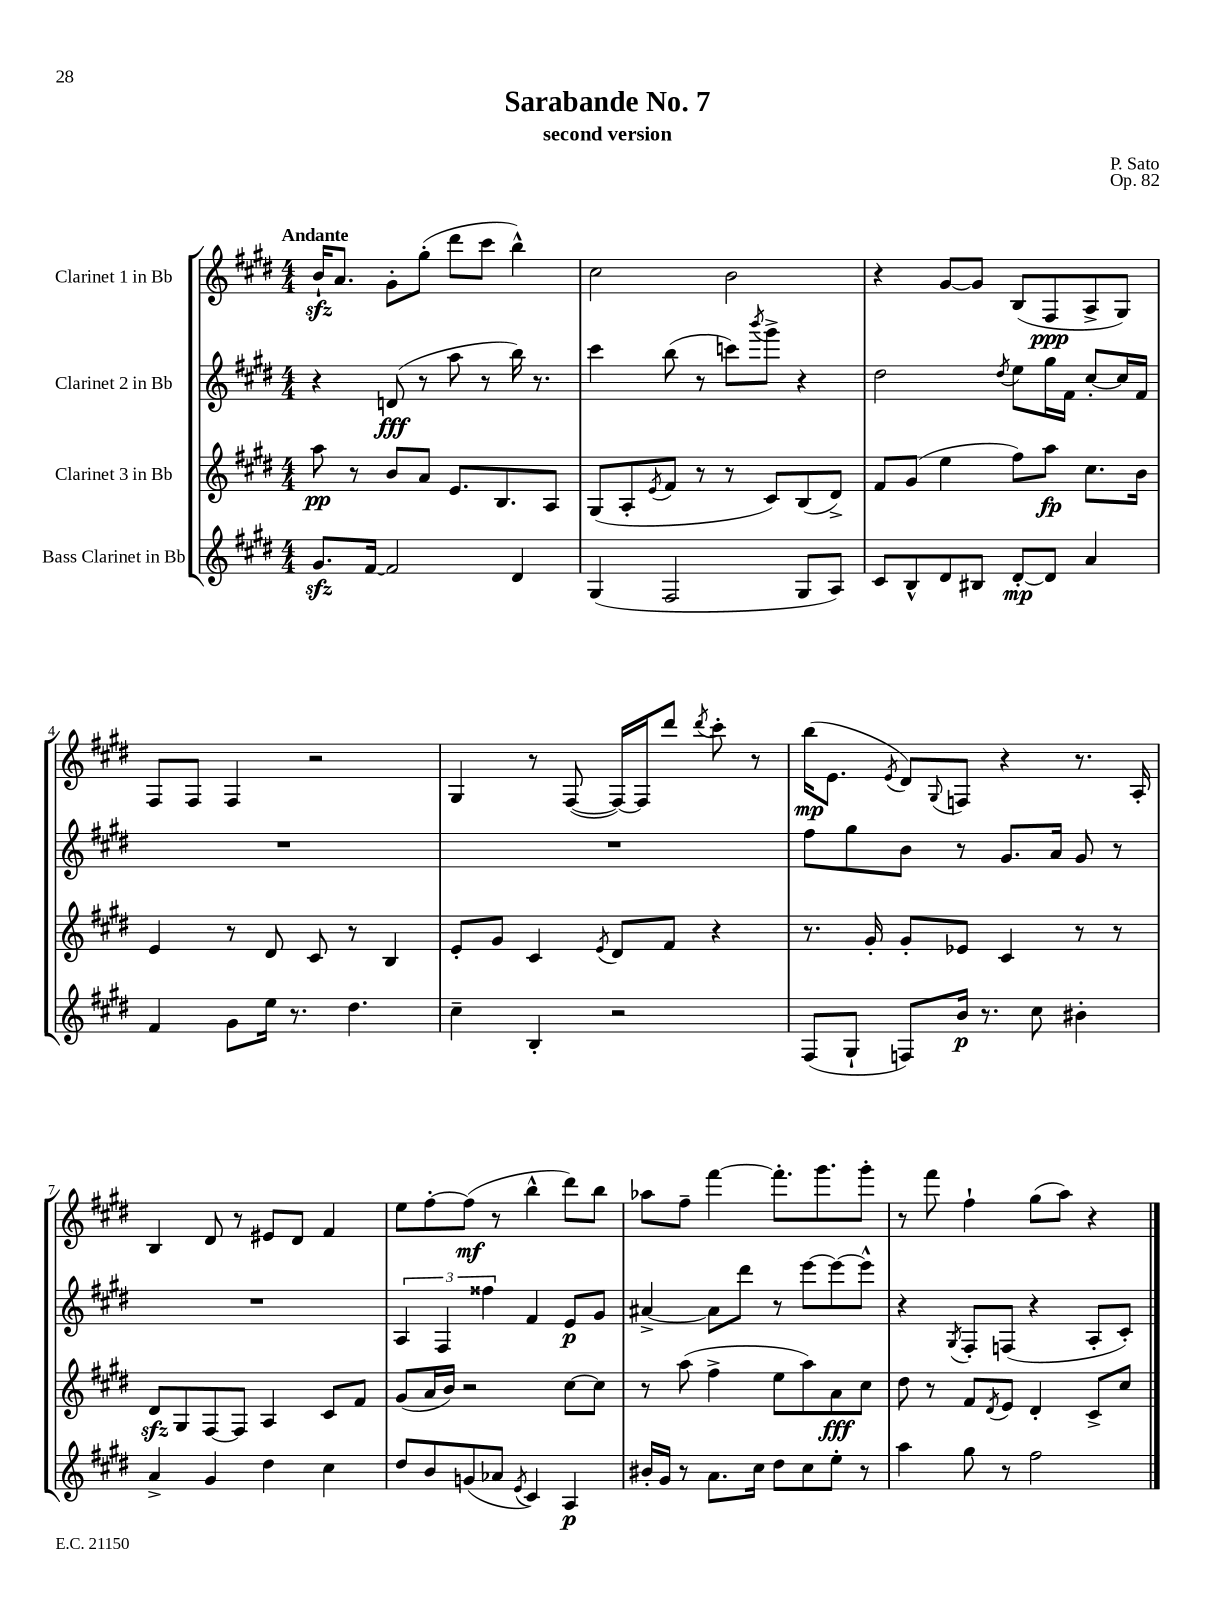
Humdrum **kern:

**kern	**kern	**kern	**kern
*staff4	*staff3	*staff2	*staff1
*clefG2	*clefG2	*clefG2	*clefG2
*k[f#c#g#d#]	*k[f#c#g#d#]	*k[f#c#g#d#]	*k[f#c#g#d#]
*M4/4	*M4/4	*M4/4	*M4/4
8.g#	8aa	4r	16b`
.	.	.	8.a
.	8r	.	.
[16f#	.	.	.
2f#]	8b	(8d	8g#'
.	8a	8r	(8gg#'
.	8.e	8aa	8ddd#
.	.	8r	8ccc#
.	8.B	.	.
4d#	.	16bb)	4bb^^)
.	.	8.r	.
.	8A	.	.
=	=	=	=
(4G#	(8G#	4ccc#	2cc#
.	8A'	.	.
.	8qe	.	.
2F#	8f#	(8bb	.
.	8r	8r	.
.	8r	8ccc)	2b
.	.	8qbbb	.
.	8c#)	8ggg#^	.
8G#	(8B	4r	.
8A)	8d#^)	.	.
=	=	=	=
8c#	8f#	2dd#	4r
8B^^	(8g#	.	.
8d#	4ee	.	[8g#
8B#	.	.	8g#]
.	.	8qdd#	.
[8d#'	8ff#)	8ee	(8B
8d#]	8aa	16gg#	8F#
.	.	16f#	.
4a	8.cc#	[8cc#'	8A^
.	.	16cc#]	8G#)
.	16b	16f#	.
=	=	=	=
4f#	4e	1r	8F#
.	.	.	8F#
8g#	8r	.	4F#
16ee	8d#	.	.
8.r	.	.	.
.	8c#	.	2r
4.dd#	8r	.	.
.	4B	.	.
=	=	=	=
4cc#~	8e'	1r	4G#
.	8g#	.	.
4B'	4c#	.	8r
.	.	.	([8F#
.	8qe	.	.
2r	8d#	.	16F#_)
.	.	.	16F#]
.	8f#	.	8ddd#
.	.	.	8qddd#
.	4r	.	8ccc#'
.	.	.	8r
=	=	=	=
(8F#	8.r	8ff#	(16bb
.	.	.	8.e
8G#`	.	8gg#	.
.	16g#'	.	.
.	.	.	8qe
8F)	8g#'	8b	8d#)
.	.	.	8qqG#
16b	8e-	8r	8F
8.r	.	.	.
.	4c#	8.g#	4r
8cc#	.	.	.
.	.	16a	.
4b#'	8r	8g#	8.r
.	8r	8r	.
.	.	.	16A'
=	=	=	=
4a^	8d#	1r	4B
.	8G#	.	.
4g#	[8F#	.	8d#
.	8F#]	.	8r
4dd#	4A	.	8e#
.	.	.	8d#
4cc#	8c#	.	4f#
.	8f#	.	.
=	=	=	=
8dd#	(8g#	6A	8ee
8b	16a	.	[8ff#'
.	.	6F#	.
.	16b)	.	.
(8g	2r	.	(8ff#]
.	.	6ff##	.
8a-	.	.	8r
8qe	.	.	.
4c#)	.	4f#	4bb^^
4A	[8cc#	8e	8ddd#)
.	8cc#]	8g#	8bb
=	=	=	=
16b#'	8r	[4a#^	8aa-
16g#	.	.	.
8r	(8aa	.	8ff#~
8.a	4ff#^	8a#]	[4fff#
.	.	8ddd#	.
16cc#	.	.	.
8dd#	8ee	8r	8.fff#']
8cc#	8aa)	[8eee	.
.	.	.	8.ggg#
8ee'	8a	8eee_	.
8r	8cc#	8eee^^]	8ggg#'
=	=	=	=
4aa	8dd#	4r	8r
.	8r	.	8fff#
.	.	8qG#	.
8gg#	8f#	8F#'	4ff#`
.	8qd#	.	.
8r	8e	(8F	.
2ff#	4d#'	4r	(8gg#
.	.	.	8aa)
.	8c#^	8A'	4r
.	8cc#	8c#')	.
==	==	==	==
*-	*-	*-	*-
